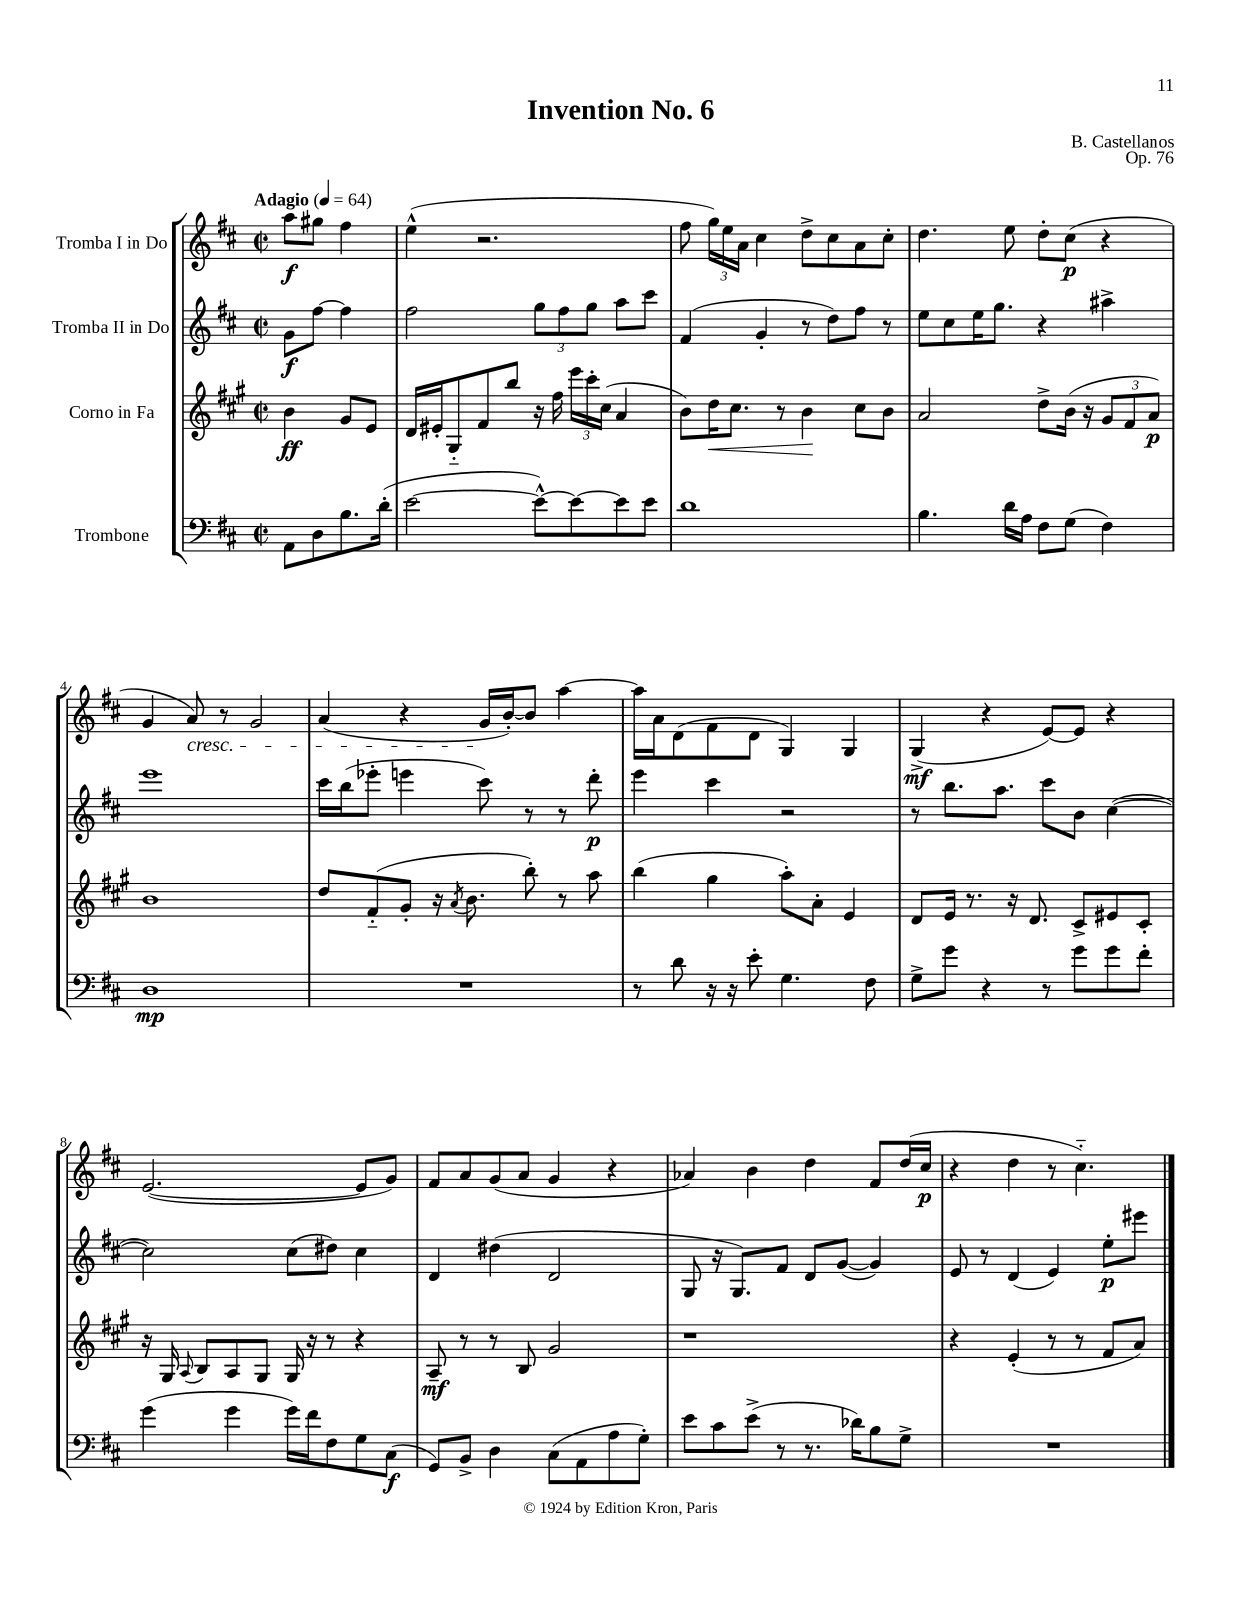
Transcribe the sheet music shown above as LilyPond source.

\header { title = "Invention No. 6" composer = "B. Castellanos" opus = "Op. 76" }
<<
\new StaffGroup <<
\new Staff = "s0" \with { instrumentName = "Tromba I in Do" } {
    \clef treble \key d \major \defaultTimeSignature \time 2/2 \partial 2 \tempo "Adagio" 4 = 64
    \autoBeamOff a''8[\f gis''8] fis''4 |
    e''4-^( r2. |
    fis''8 \tuplet 3/2 { g''16[) e''16 a'16] } cis''4 d''8[-> cis''8 a'8 cis''8]-. |
    d''4. e''8 d''8[-. cis''8]\p( r4 |
    g'4 a'8\cresc) r8 g'2 |
    a'4( r4 g'16[\! b'16~-.) b'8] a''4~ |
    a''16[ a'16 d'8( fis'8 d'8] g4) g4 |
    g4->\mf( r4 e'8[~) e'8] r4 |
    e'2.~( e'8[ g'8]) |
    fis'8[ a'8 g'8( a'8] g'4 r4 |
    aes'4) b'4 d''4 fis'8[ d''16( cis''16]\p |
    r4 d''4 r8 cis''4.-_) \bar "|." |
}
\new Staff = "s1" \with { instrumentName = "Tromba II in Do" } {
    \clef treble \key d \major \defaultTimeSignature \time 2/2 \partial 2
    \autoBeamOff g'8[\f fis''8]~ fis''4 |
    fis''2 \tuplet 3/2 { g''8[ fis''8 g''8] } a''8[ cis'''8] |
    fis'4( g'4-. r8 d''8[) fis''8] r8 |
    e''8[ cis''8 e''16 g''8.] r4 ais''4-> |
    e'''1 |
    cis'''16[ b''16( ees'''8]-. e'''4 cis'''8) r8 r8 d'''8-.\p |
    e'''4 cis'''4 r2 |
    r8 b''8.[ a''8.] cis'''8[ b'8] cis''4~( |
    cis''2) cis''8[( dis''8]) cis''4 |
    d'4 dis''4( d'2 |
    g8 r16 g8.[) fis'8] d'8[ g'8]~( g'4) |
    e'8 r8 d'4( e'4) e''8[-.\p eis'''8] \bar "|." |
}
\new Staff = "s2" \with { instrumentName = "Corno in Fa" } {
    \clef treble \key a \major \defaultTimeSignature \time 2/2 \partial 2
    \autoBeamOff b'4\ff gis'8[ e'8] |
    d'16[ eis'16-. gis8-_ fis'8 b''8] r16 fis''16 \tuplet 3/2 { e'''16[ cis'''16-. cis''16]( } a'4 |
    b'8[) d''16\< cis''8.] r8 b'4\! cis''8[ b'8] |
    a'2 d''8[-> b'16]( r16 \tuplet 3/2 { gis'8[ fis'8 a'8]\p) } |
    b'1 |
    d''8[ fis'8-_( gis'8]-. r16 \acciaccatura { a'8 } b'8. b''8-.) r8 a''8 |
    b''4( gis''4 a''8[-.) a'8]-. e'4 |
    d'8[ e'16] r8. r16 d'8. cis'8[-> eis'8 cis'8]-. |
    r16 gis16 \appoggiatura { a8 } b8[ a8 gis8] gis16 r16 r8 r4 |
    a8--\mf r8 r8 b8 gis'2 |
    r1 |
    r4 e'4-.( r8 r8 fis'8[ a'8]) \bar "|." |
}
\new Staff = "s3" \with { instrumentName = "Trombone" } {
    \clef bass \key d \major \defaultTimeSignature \time 2/2 \partial 2
    \autoBeamOff a,8[ d8 b8. d'16]-.( |
    e'2~ e'8[~-^) e'8~ e'8 e'8] |
    d'1 |
    b4. d'16[ a16] fis8[ g8]( fis4) |
    d1\mp |
    R1 |
    r8 d'8 r16 r16 e'8-. g4. fis8 |
    g8[-> g'8] r4 r8 g'8[ g'8 fis'8]-. |
    g'4( g'4 g'16[) fis'16 fis8 g8 cis8]\f( |
    g,8[) b,8]-> d4 cis8[( a,8 a8 g8]-.) |
    e'8[ cis'8 e'8]->( r8 r8. des'16[) b8 g8]-> |
    R1 \bar "|." |
}
>>
>>
